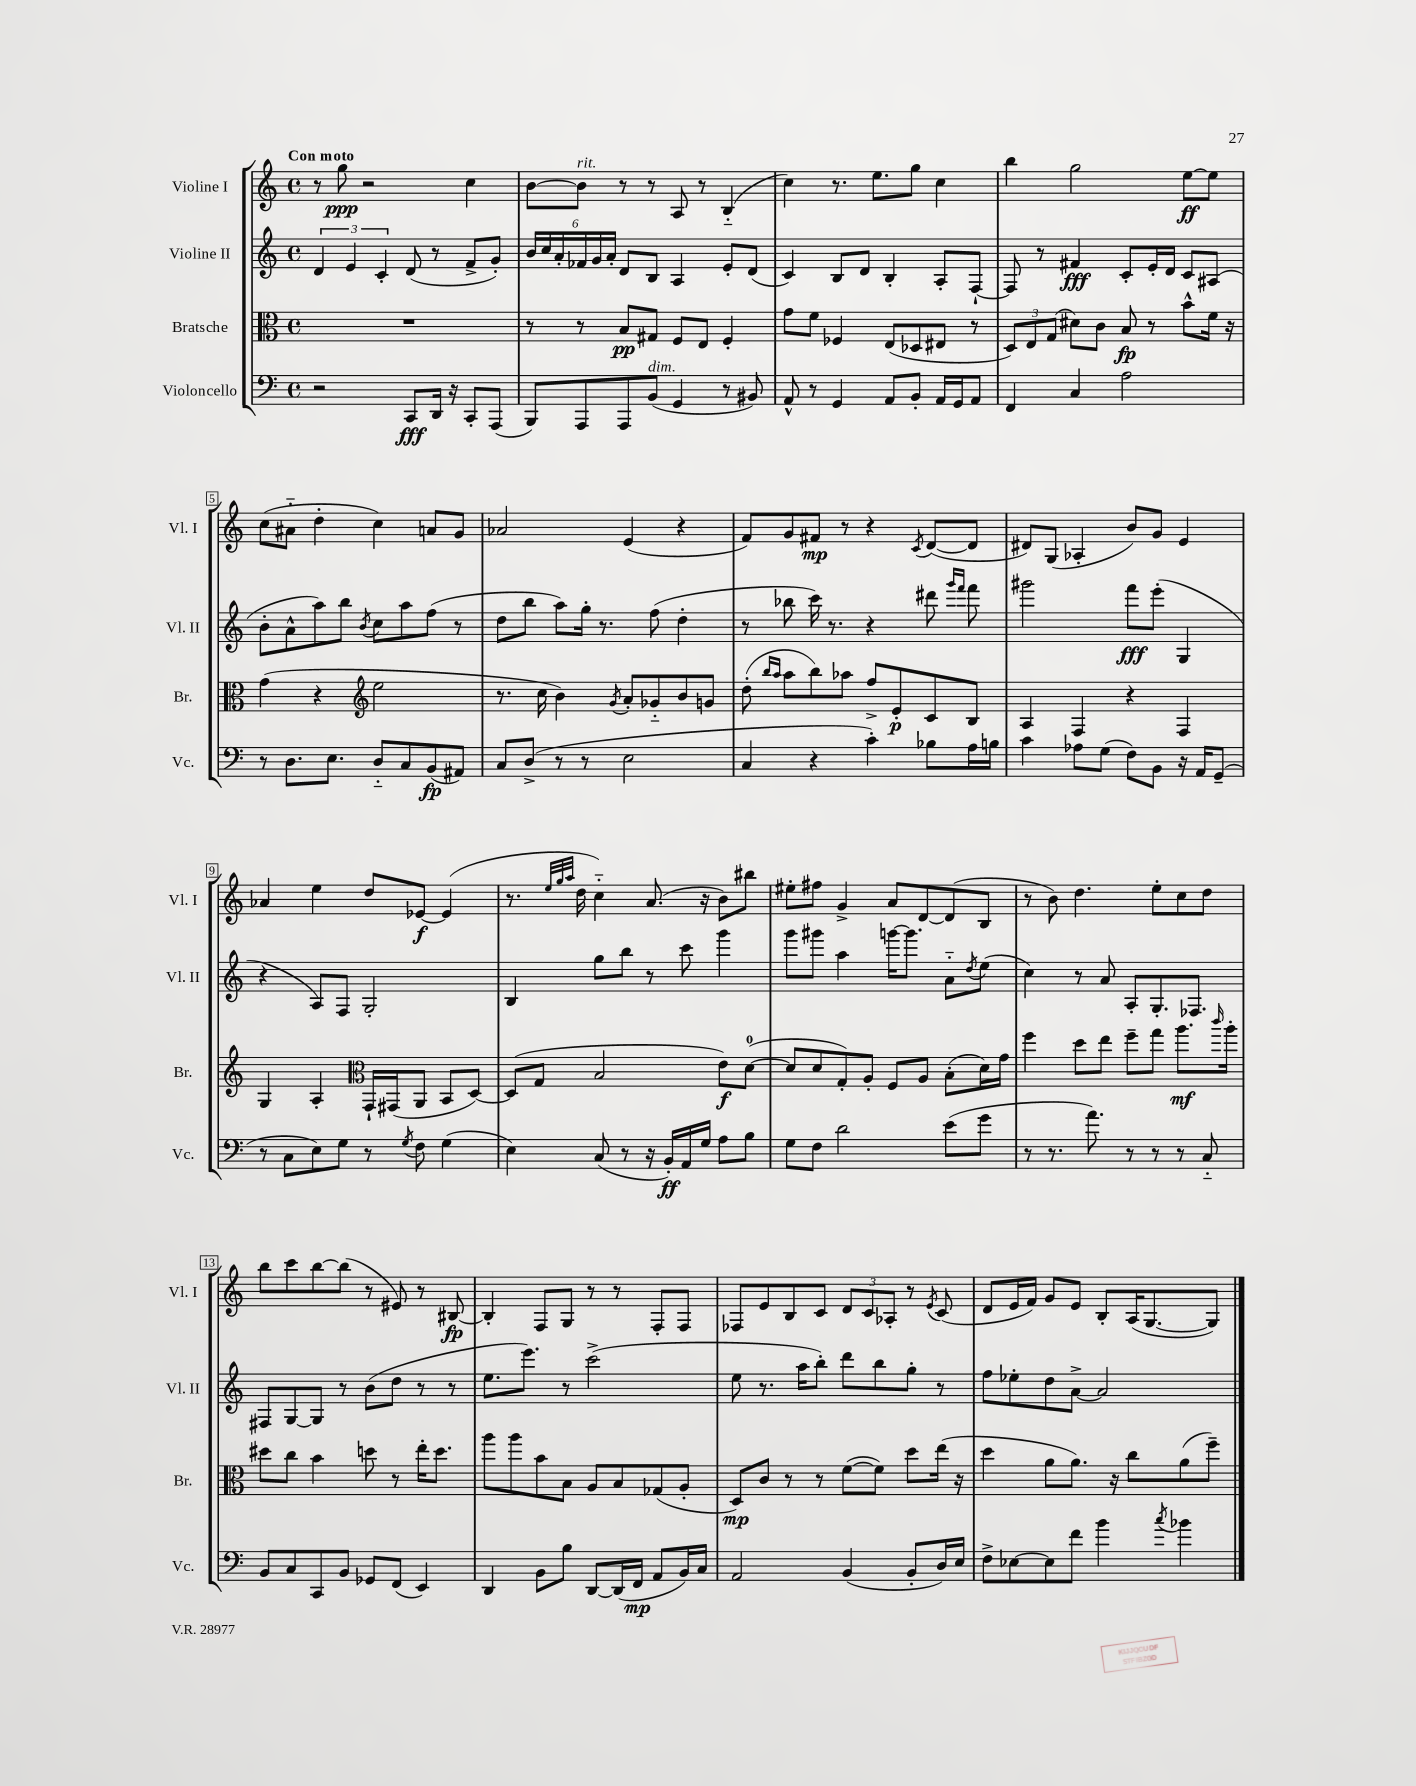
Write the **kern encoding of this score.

**kern	**dynam	**kern	**dynam	**kern	**dynam	**kern	**dynam
*part4	*part4	*part3	*part3	*part2	*part2	*part1	*part1
*staff4	*staff4	*staff3	*staff3	*staff2	*staff2	*staff1	*staff1
*I"Violoncello	*	*I"Bratsche	*	*I"Violine II	*	*I"Violine I	*
*I'Vc.	*	*I'Br.	*	*I'Vl. II	*	*I'Vl. I	*
*clefF4	*	*clefC3	*	*clefG2	*	*clefG2	*
*k[]	*	*k[]	*	*k[]	*	*k[]	*
*M4/4	*	*M4/4	*	*M4/4	*	*M4/4	*
*met(c)	*	*met(c)	*	*met(c)	*	*met(c)	*
=1	=1	=1	=1	=1	=1	=1	=1
!	!	!	!	!	!	!LO:TX:a:B:t=Con moto	!
2r	.	1r	.	6d/	.	8r	.
.	.	.	.	.	.	8gg\	ppp
.	.	.	.	6e/	.	.	.
.	.	.	.	.	.	2r	.
.	.	.	.	6c'/	.	.	.
8CC/L	fff	.	.	(8d/	.	.	.
16DD/Jk	.	.	.	8r	.	.	.
16r	.	.	.	.	.	.	.
8CC'/L	.	.	.	8f^/L	.	4cc\	.
(8AAA/J	.	.	.	8g'/J)	.	.	.
=2	=2	=2	=2	=2	=2	=2	=2
8BBB/L)	.	8r	.	24b/LL	.	[8b\L	.
.	.	.	.	24cc/	.	.	.
.	.	.	.	24a'/	.	.	.
!	!	!	!	!	!	!LO:TX:a:i:t=rit.	!
8AAA/	.	8r	.	24f-X/	.	8b\J]	.
.	.	.	.	24g/	.	.	.
.	.	.	.	24a'/JJ	.	.	.
8AAA/	.	8B/L	pp	8d/L	.	8r	.
!LO:TX:a:i:t=dim.	!	!	!	!	!	!	!
(8BB/J	.	8G#X/J	.	8B/J	.	8r	.
4GG/	.	8F/L	.	4A/	.	8A/	.
.	.	8E/J	.	.	.	8r	.
8r	.	4F'/	.	8e'/L	.	(4B/	.
8BB#X/)	.	.	.	(8d/J	.	.	.
=3	=3	=3	=3	=3	=3	=3	=3
8AA^^/	.	8g\L	.	4c/)	.	4cc\)	.
8r	.	8f\J	.	.	.	.	.
4GG/	.	4F-X/	.	8B/L	.	8.r	.
.	.	.	.	8d/J	.	.	.
.	.	.	.	.	.	8.ee\L	.
8AA/L	.	(8E/L	.	4B'/	.	.	.
8BB'/J	.	8D-X/	.	.	.	8gg\J	.
16AA/LL	.	8E#X/J	.	8A'/L	.	4cc\	.
16GG/J	.	.	.	.	.	.	.
8AA/J	.	8r	.	[8F`/J	.	.	.
=4	=4	=4	=4	=4	=4	=4	=4
4FF/	.	12D/L)	.	8F/]	.	4bb\	.
.	.	12E/	.	.	.	.	.
.	.	.	.	8r	.	.	.
.	.	(12G/J	.	.	.	.	.
4C/	.	8d#X\L)	.	4f#X/	fff	2gg\	.
.	.	8c\J	.	.	.	.	.
2A\	.	8B/	fp	8c'/L	.	.	.
.	.	8r	.	16e'/L	.	.	.
.	.	.	.	16d/JJ	.	.	.
.	.	8b^^\L	.	8c/L	.	[8ee\L	ff
.	.	16f\Jk	.	(8A#X/J	.	8ee\J]	.
.	.	16r	.	.	.	.	.
!!LO:LB:g=z
=5	=5	=5	=5	=5	=5	=5	=5
8r	.	(4g\	.	8b'\L	.	(8cc\L	.
8.D\L	.	.	.	8a^^\	.	8a#X\J	.
.	.	4r	.	8aa\)	.	4dd'\	.
8.E\J	.	.	.	.	.	.	.
.	.	.	.	8bb\J	.	.	.
*	*	*clefG2	*	*	*	*	*
.	.	.	.	8qb/	.	.	.
8D/L	.	2ee\	.	8cc\L	.	4cc\)	.
8C/	.	.	.	8aa\	.	.	.
(8BB/	fp	.	.	(8ff\J	.	8an/L	.
8AA#X/J)	.	.	.	8r	.	8g/J	.
=6	=6	=6	=6	=6	=6	=6	=6
8C/L	.	8.r	.	8dd\L	.	2a-X/	.
(8D^/J	.	.	.	8bb\J	.	.	.
.	.	16cc\	.	.	.	.	.
8r	.	4b\)	.	8aa\L)	.	.	.
8r	.	.	.	16gg'\Jk	.	.	.
.	.	.	.	8.r	.	.	.
.	.	8qg/	.	.	.	.	.
2E\	.	8a'/L	.	.	.	(4e/	.
.	.	8g-X/	.	(8ff\	.	.	.
.	.	8b/	.	4dd'\	.	4r	.
.	.	8gn/J	.	.	.	.	.
=7	=7	=7	=7	=7	=7	=7	=7
4C/	.	(8dd'\	.	8r	.	8f/L)	.
.	.	16qqbb/LL	.	.	.	.	.
.	.	16qqaa/JJ	.	.	.	.	.
.	.	8aa\L	.	8bb-X\	.	8g/	.
4r	.	8bb\)	.	16ccc\)	.	8f#X/J	mp
.	.	.	.	8.r	.	.	.
.	.	8aa-X\J	.	.	.	8r	.
4c'\)	.	8ff^/L	.	4r	.	4r	.
.	.	8e'/	p	.	.	.	.
.	.	.	.	.	.	8qc/	.
8B-X\L	.	8c/	.	8ddd#X\	.	([8d/L	.
.	.	.	.	16qqggg/LL	.	.	.
.	.	.	.	16qqfff/JJ	.	.	.
16A\L	.	8B/J	.	8fff\	.	8d/J]	.
16Bn\JJ	.	.	.	.	.	.	.
=8	=8	=8	=8	=8	=8	=8	=8
4c\	.	4A/	.	2ggg#X\	.	8d#X/L)	.
.	.	.	.	.	.	(8G/J	.
8A-X\L	.	4F/	.	.	.	4A-X'/	.
(8G\J	.	.	.	.	.	.	.
8F\L)	.	4r	.	8fff\L	fff	8b/L)	.
8BB\J	.	.	.	(8eee'\J	.	8g/J	.
16r	.	4F/	.	4G/	.	4e/	.
16AA/KL	.	.	.	.	.	.	.
(8GG~/J	.	.	.	.	.	.	.
!!LO:LB:g=z
=9	=9	=9	=9	=9	=9	=9	=9
8r	.	4G/	.	4r	.	4a-X/	.
8C\L	.	.	.	.	.	.	.
8E\)	.	4A'/	.	8A/L)	.	4ee\	.
8G\J	.	.	.	8F/J	.	.	.
*	*	*clefC3	*	*	*	*	*
8r	.	16GG`/LL	.	2G'/	.	8dd/L	.
.	.	(16GG#X/J	.	.	.	.	.
8qG/	.	.	.	.	.	.	.
8F\	.	8AA/J	.	.	.	[8e-X/J	f
(4G\	.	8BB/L	.	.	.	(4e-/]	.
.	.	[8D/J)	.	.	.	.	.
=10	=10	=10	=10	=10	=10	=10	=10
4E\)	.	(8D/L]	.	4B/	.	8.r	.
.	.	8G/J	.	.	.	.	.
.	.	.	.	.	.	32qqee/LLL	.
.	.	.	.	.	.	32qqgg/	.
.	.	.	.	.	.	32qqaa/JJJ	.
.	.	.	.	.	.	16dd\	.
(8C/	.	2B/	.	8gg\L	.	4cc\)	.
8r	.	.	.	8bb\J	.	.	.
16r	.	.	.	8r	.	(8.a/	.
16BB'/LL)	ff	.	.	.	.	.	.
16AA/	.	.	.	8ccc\	.	.	.
16G/JJ	.	.	.	.	.	16r	.
8A\L	.	8e\L)	f	4ggg\	.	8b\L)	.
8B\J	.	([8d\J	.	.	.	8bb#X\J	.
=11	=11	=11	=11	=11	=11	=11	=11
8G\L	.	8d/L]	.	8ggg\L	.	8ee#X'\L	.
8F\J	.	8d/	.	8ggg#X\J	.	8ff#X\J	.
2d\	.	8G'/)	.	4aa\	.	4g^/	.
.	.	8A'/J	.	.	.	.	.
.	.	8F/L	.	[16gggn\KL	.	8a/L	.
.	.	.	.	8.ggg\J]	.	.	.
.	.	8A/J	.	.	.	[8d/	.
(8e\L	.	(8B'\L	.	8a\L	.	(8d/]	.
.	.	.	.	8qdd/	.	.	.
8g\J	.	16d\L)	.	(8ee\J	.	8B/J	.
.	.	16g\JJ	.	.	.	.	.
=12	=12	=12	=12	=12	=12	=12	=12
8r	.	4ff\	.	4cc\)	.	8r	.
8.r	.	.	.	.	.	8b\)	.
.	.	8dd\L	.	8r	.	4.dd\	.
8.a\)	.	.	.	.	.	.	.
.	.	8ee\J	.	8a/	.	.	.
8r	.	8ff~\L	.	8A'/L	.	.	.
8r	.	8gg\J	.	8.G'/	.	8ee'\L	.
8r	.	8.aa\L	mf	.	.	8cc\	.
.	.	.	.	8.F-X/J	.	.	.
8C/	.	.	.	.	.	8dd\J	.
.	.	16qqccc/	.	.	.	.	.
.	.	16aa'\Jk	.	.	.	.	.
!!LO:LB:g=z
=13	=13	=13	=13	=13	=13	=13	=13
8BB/L	.	8dd#X\L	.	8F#X/L	.	8bb\L	.
8C/	.	8cc\J	.	[8G/	.	8ccc\	.
8CC/	.	4b\	.	8G/J]	.	[8bb\	.
8BB/J	.	.	.	8r	.	(8bb\J]	.
8GG-X/L	.	8ddn\	.	(8b\L	.	8r	.
(8FF/J	.	8r	.	8dd\J	.	8e#X/)	.
4EE/)	.	16ee'\KL	.	8r	.	8r	.
.	.	8.dd\J	.	.	.	.	.
.	.	.	.	8r	.	[8B#X/	fp
=14	=14	=14	=14	=14	=14	=14	=14
4DD/	.	8aa\L	.	8.ee\L	.	4B#'/]	.
.	.	8aa\	.	.	.	.	.
.	.	.	.	8.eee\J)	.	.	.
8BB\L	.	8b\	.	.	.	8F/L	.
8B\J	.	8B\J	.	8r	.	8G/J	.
[8DD/L	.	8A/L	.	(2ccc^\	.	8r	.
(16DD/L]	.	8B/	.	.	.	8r	.
16FF/JJ	mp	.	.	.	.	.	.
8AA/L	.	(8G-X/	.	.	.	8F'/L	.
16BB/L)	.	8A'/J	.	.	.	8F/J	.
16C/JJ	.	.	.	.	.	.	.
=15	=15	=15	=15	=15	=15	=15	=15
2AA/	.	8D/L)	mp	8ee\	.	8F-X/L	.
.	.	8c/J	.	8.r	.	8e/	.
.	.	8r	.	.	.	8B/	.
.	.	.	.	16aa\KL	.	.	.
.	.	8r	.	8bb'\J)	.	8c/J	.
(4BB/	.	([8f\L	.	8ddd\L	.	12d/L	.
.	.	.	.	.	.	12c/	.
.	.	8f\J])	.	8bb\	.	.	.
.	.	.	.	.	.	12A-X'/J	.
8BB'/L	.	8dd\L	.	8gg'\J	.	8r	.
.	.	.	.	.	.	8qe/	.
16D/L)	.	(16ee\Jk	.	8r	.	(8c/	.
16E/JJ	.	16r	.	.	.	.	.
=16	=16	=16	=16	=16	=16	=16	=16
8F^\L	.	4dd\	.	8ff\L	.	8d/L	.
[8E-X\	.	.	.	8ee-X'\	.	16e/L	.
.	.	.	.	.	.	16f/JJ)	.
8E-\]	.	8a\L	.	8dd\	.	8g/L	.
8f\J	.	8.a\J)	.	[8a^\J	.	8e/J	.
4b\	.	.	.	2a/]	.	8B'/L	.
.	.	16r	.	.	.	.	.
.	.	8cc\L	.	.	.	(16A/K	.
.	.	.	.	.	.	[8.G/	.
8qcc/	.	.	.	.	.	.	.
4b-X\	.	(8a\	.	.	.	.	.
.	.	8ff~\J)	.	.	.	8G/J])	.
==	==	==	==	==	==	==	==
*-	*-	*-	*-	*-	*-	*-	*-
